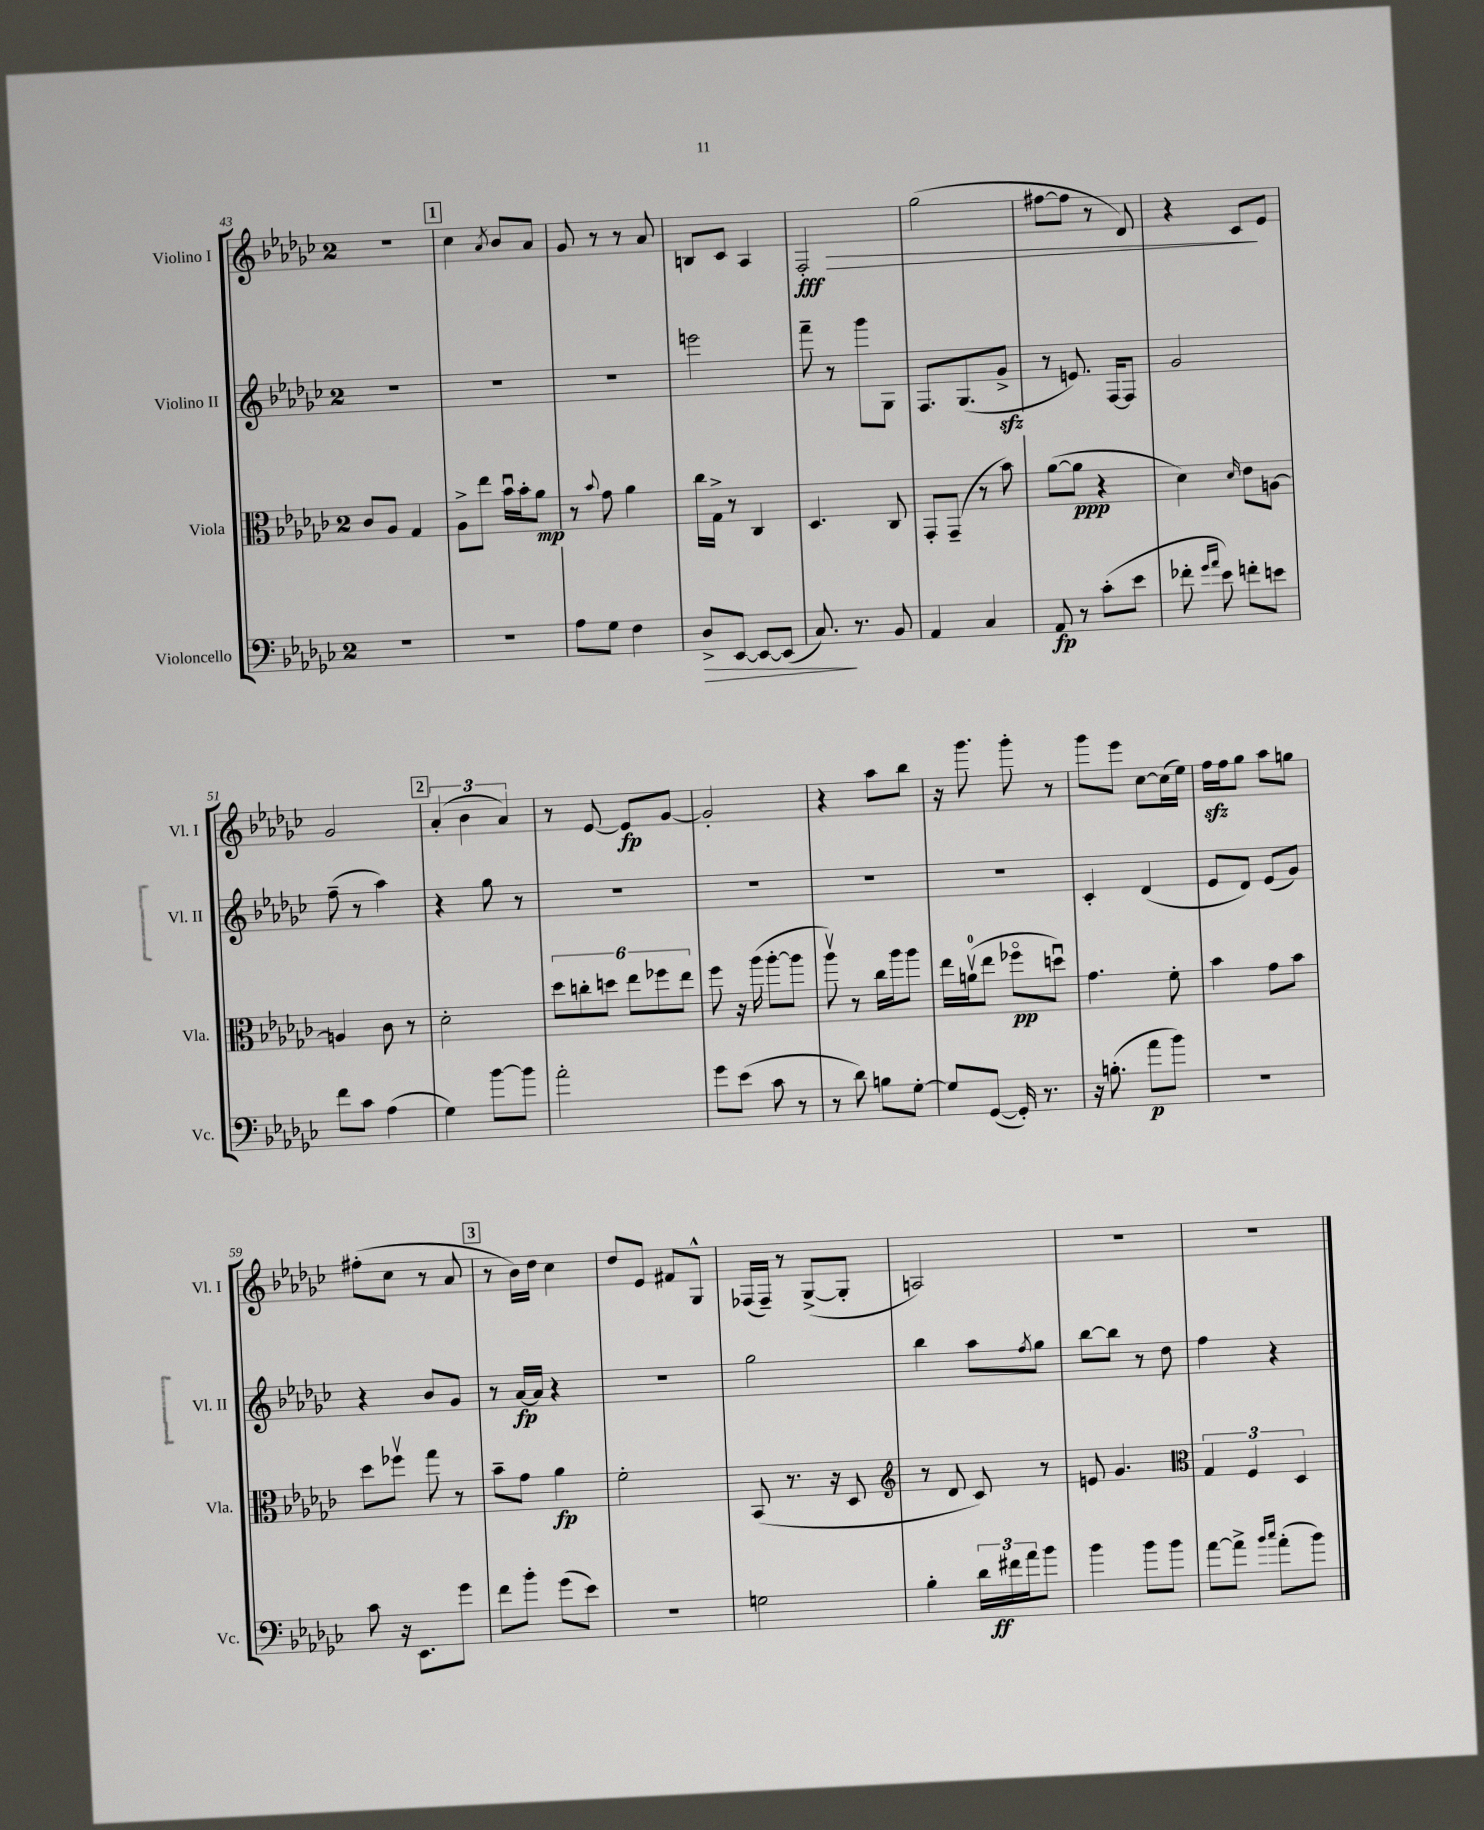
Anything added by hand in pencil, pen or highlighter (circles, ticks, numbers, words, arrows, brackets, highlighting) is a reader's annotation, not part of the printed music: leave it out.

**kern	**dynam	**kern	**dynam	**kern	**dynam	**kern	**dynam
*part4	*part4	*part3	*part3	*part2	*part2	*part1	*part1
*staff4	*staff4	*staff3	*staff3	*staff2	*staff2	*staff1	*staff1
*I"Violoncello	*	*I"Viola	*	*I"Violino II	*	*I"Violino I	*
*I'Vc.	*	*I'Vla.	*	*I'Vl. II	*	*I'Vl. I	*
*clefF4	*	*clefC3	*	*clefG2	*	*clefG2	*
*k[b-e-a-d-g-c-]	*	*k[b-e-a-d-g-c-]	*	*k[b-e-a-d-g-c-]	*	*k[b-e-a-d-g-c-]	*
*M2/4	*	*M2/4	*	*M2/4	*	*M2/4	*
=43	=43	=43	=43	=43	=43	=43	=43
2r	.	8c-/L	.	2r	.	2r	.
.	.	8A-/J	.	.	.	.	.
.	.	4G-/	.	.	.	.	.
!!LO:REH:place=s1:t=1
=44	=44	=44	=44	=44	=44	=44	=44
2r	.	8A-^\L	.	2r	.	4cc-\	.
.	.	8ee-\J	.	.	.	.	.
.	.	.	.	.	.	8qa-/	.
.	.	16b-u\LL	.	.	.	8b-/L	.
.	.	16b-'\J	.	.	.	.	.
.	.	8a-\J	mp	.	.	8a-/J	.
=45	=45	=45	=45	=45	=45	=45	=45
8A-\L	.	8r	.	2r	.	8g-/	.
.	.	8qqb-/	.	.	.	.	.
8G-\J	.	8g-\	.	.	.	8r	.
4F\	.	4a-\	.	.	.	8r	.
.	.	.	.	.	.	8a-/	.
=46	=46	=46	=46	=46	=46	=46	=46
!	!LO:HP:b	!	!	!	!	!	!
8D-^/L	>	16cc-\LL	.	2eeen\	.	8Bn/L	.
.	.	16G-^\JJ	.	.	.	.	.
[8EE-/J	.	8r	.	.	.	8c-/J	.
8EE-/L_	.	4C-/	.	.	.	4A-/	.
(8EE-/J]	.	.	.	.	.	.	.
=47	=47	=47	=47	=47	=47	=47	=47
!	!	!	!	!	!	!	!LO:HP:b
8.C-/)	.	4.D-/	.	8fff~\	.	2F'/	> fff
.	.	.	.	8r	.	.	.
8.r	]	.	.	.	.	.	.
.	.	.	.	8ggg-\L	.	.	.
8BB-/	.	8C-/	.	8G-\J	.	.	.
=48	=48	=48	=48	=48	=48	=48	=48
4AA-/	.	8GG-'/L	.	8.F/L	.	(2gg-\	.
.	.	(8GG-~/J	.	.	.	.	.
.	.	.	.	(8.G-/	.	.	.
4C-/	.	8r	.	.	.	.	.
.	.	8b-\)	.	8g-zz^/J	.	.	.
=49	=49	=49	=49	=49	=49	=49	=49
8AA-/	fp	([8a-\L	.	8r	.	[8ff#X\L	.
8r	.	8a-\J]	ppp	8.en/)	.	8ff#\J]	.
(8c-'\L	.	4r	.	.	.	8r	.
.	.	.	.	[16F/KL	.	.	.
8e-\J	.	.	.	8F/J]	.	8d-/)	.
=50	=50	=50	=50	=50	=50	=50	=50
8f-X'\	.	4d-\)	.	2g-/	.	4r	.
16qqg-/LL	.	.	.	.	.	.	.
16qqa-/JJ	.	.	.	.	.	.	.
8e-\)	.	.	.	.	.	.	.
.	.	16qqd-/	.	.	.	.	.
8fn'\L	.	8e-\L	.	.	.	8c-/L	.
8en\J	.	[8An\J	.	.	.	8e-/J	]
!!LO:LB:g=z
=51	=51	=51	=51	=51	=51	=51	=51
8f\L	.	4An/]	.	(8ff~\	.	2g-/	.
8c-\J	.	.	.	8r	.	.	.
(4A-\	.	8c-\	.	4aa-\)	.	.	.
.	.	8r	.	.	.	.	.
!!LO:REH:place=s1:t=2
=52	=52	=52	=52	=52	=52	=52	=52
4G-\)	.	2d-'\	.	4r	.	(6a-'/	.
.	.	.	.	.	.	6b-\	.
[8b-\L	.	.	.	8gg-\	.	.	.
.	.	.	.	.	.	6a-/)	.
8b-\J]	.	.	.	8r	.	.	.
=53	=53	=53	=53	=53	=53	=53	=53
2a-'\	.	12dd-\L	.	2r	.	8r	.
.	.	12ccn'\	.	.	.	.	.
.	.	.	.	.	.	[8e-/	.
.	.	12ddn\J	.	.	.	.	.
.	.	12ee-\L	.	.	.	8e-/L]	fp
.	.	12ff-X\	.	.	.	.	.
.	.	.	.	.	.	[8g-/J	.
.	.	12ee-\J	.	.	.	.	.
=54	=54	=54	=54	=54	=54	=54	=54
8g-\L	.	8ff\	.	2r	.	2g-'/]	.
(8e-\J	.	16r	.	.	.	.	.
.	.	(16aa-\	.	.	.	.	.
8c-\	.	[8aa-'\L	.	.	.	.	.
8r	.	8aa-\J]	.	.	.	.	.
=55	=55	=55	=55	=55	=55	=55	=55
8r	.	8aa-v\)	.	2r	.	4r	.
8d-\)	.	8r	.	.	.	.	.
8Bn\L	.	16cc-\LL	.	.	.	8aa-\L	.
.	.	16aa-\J	.	.	.	.	.
[8G-'\J	.	8aa-\J	.	.	.	8bb-\J	.
=56	=56	=56	=56	=56	=56	=56	=56
8G-/L]	.	16ee-\LL	.	2r	.	16r	.
.	.	(16anv\J	.	.	.	8.ggg-\	.
([8GG-/J	.	8ee-\J	.	.	.	.	.
16GG-'/])	.	8ff-X\L	pp	.	.	8ggg-'\	.
8.r	.	.	.	.	.	.	.
.	.	8ddnu\J)	.	.	.	8r	.
=57	=57	=57	=57	=57	=57	=57	=57
16r	.	4.g-\	.	4c-'/	.	8ggg-\L	.
(8.Bn'\	.	.	.	.	.	.	.
.	.	.	.	.	.	8eee-\J	.
8a-\L	p	.	.	(4d-/	.	[8cc-\L	.
8b-\J)	.	8f'\	.	.	.	(16cc-\L]	.
.	.	.	.	.	.	16ee-\JJ)	.
=58	=58	=58	=58	=58	=58	=58	=58
2r	.	4b-\	.	8e-/L	.	16ffzz\LL	.
.	.	.	.	.	.	16ff\J	.
.	.	.	.	8d-/J)	.	8gg-\J	.
.	.	8g-\L	.	(8e-/L	.	8aa-\L	.
.	.	8b-\J	.	8g-/J)	.	8ggn\J	.
!!LO:LB:g=z
=59	=59	=59	=59	=59	=59	=59	=59
8c-\	.	8dd-\L	.	4r	.	(8ff#X'\L	.
16r	.	8ff-Xv\J	.	.	.	8cc-\J	.
8.EE-\L	.	.	.	.	.	.	.
.	.	8gg-\	.	8b-/L	.	8r	.
8g-\J	.	8r	.	8g-/J	.	8a-/	.
!!LO:REH:place=s1:t=3
=60	=60	=60	=60	=60	=60	=60	=60
8f\L	.	8b-~\L	.	8r	.	8r	.
8b-'\J	.	8g-\J	.	[16a-/LL	fp	16b-\LL)	.
.	.	.	.	16a-/JJ]	.	16dd-\JJ	.
(8g-\L	.	4a-\	fp	4r	.	4cc-\	.
8e-\J)	.	.	.	.	.	.	.
=61	=61	=61	=61	=61	=61	=61	=61
2r	.	2f'\	.	2r	.	8dd-/L	.
.	.	.	.	.	.	8e-/J	.
.	.	.	.	.	.	8f#X/L	.
.	.	.	.	.	.	8G-^^/J	.
=62	=62	=62	=62	=62	=62	=62	=62
2Gn\	.	(8BB-/	.	2gg-\	.	(16F-X/LL	.
.	.	.	.	.	.	16F-~/JJ)	.
.	.	8.r	.	.	.	8r	.
.	.	.	.	.	.	([8G-^/L	.
.	.	16r	.	.	.	.	.
.	.	8D-/	.	.	.	8G-'/J]	.
=63	=63	=63	=63	=63	=63	=63	=63
*	*	*clefG2	*	*	*	*	*
4B-'\	.	8r	.	4bb-\	.	2An/)	.
.	.	8d-/	.	.	.	.	.
24d-\LL	.	8c-/)	.	8aa-\L	.	.	.
24f#X\	ff	.	.	.	.	.	.
24a-\J	.	.	.	.	.	.	.
.	.	.	.	8qff/	.	.	.
8b-\J	.	8r	.	8gg-\J	.	.	.
=64	=64	=64	=64	=64	=64	=64	=64
4b-\	.	8en/	.	[8bb-\L	.	2r	.
.	.	4.g-/	.	8bb-\J]	.	.	.
8b-\L	.	.	.	8r	.	.	.
8b-\J	.	.	.	8dd-\	.	.	.
=65	=65	=65	=65	=65	=65	=65	=65
*	*	*clefC3	*	*	*	*	*
[8a-\L	.	6G-/	.	4ff\	.	2r	.
8a-^\J]	.	.	.	.	.	.	.
.	.	6F/	.	.	.	.	.
16qqb-/LL	.	.	.	.	.	.	.
16qqcc-/JJ	.	.	.	.	.	.	.
(8a-'\L	.	.	.	4r	.	.	.
.	.	6D-/	.	.	.	.	.
8b-\J)	.	.	.	.	.	.	.
==	==	==	==	==	==	==	==
*-	*-	*-	*-	*-	*-	*-	*-
